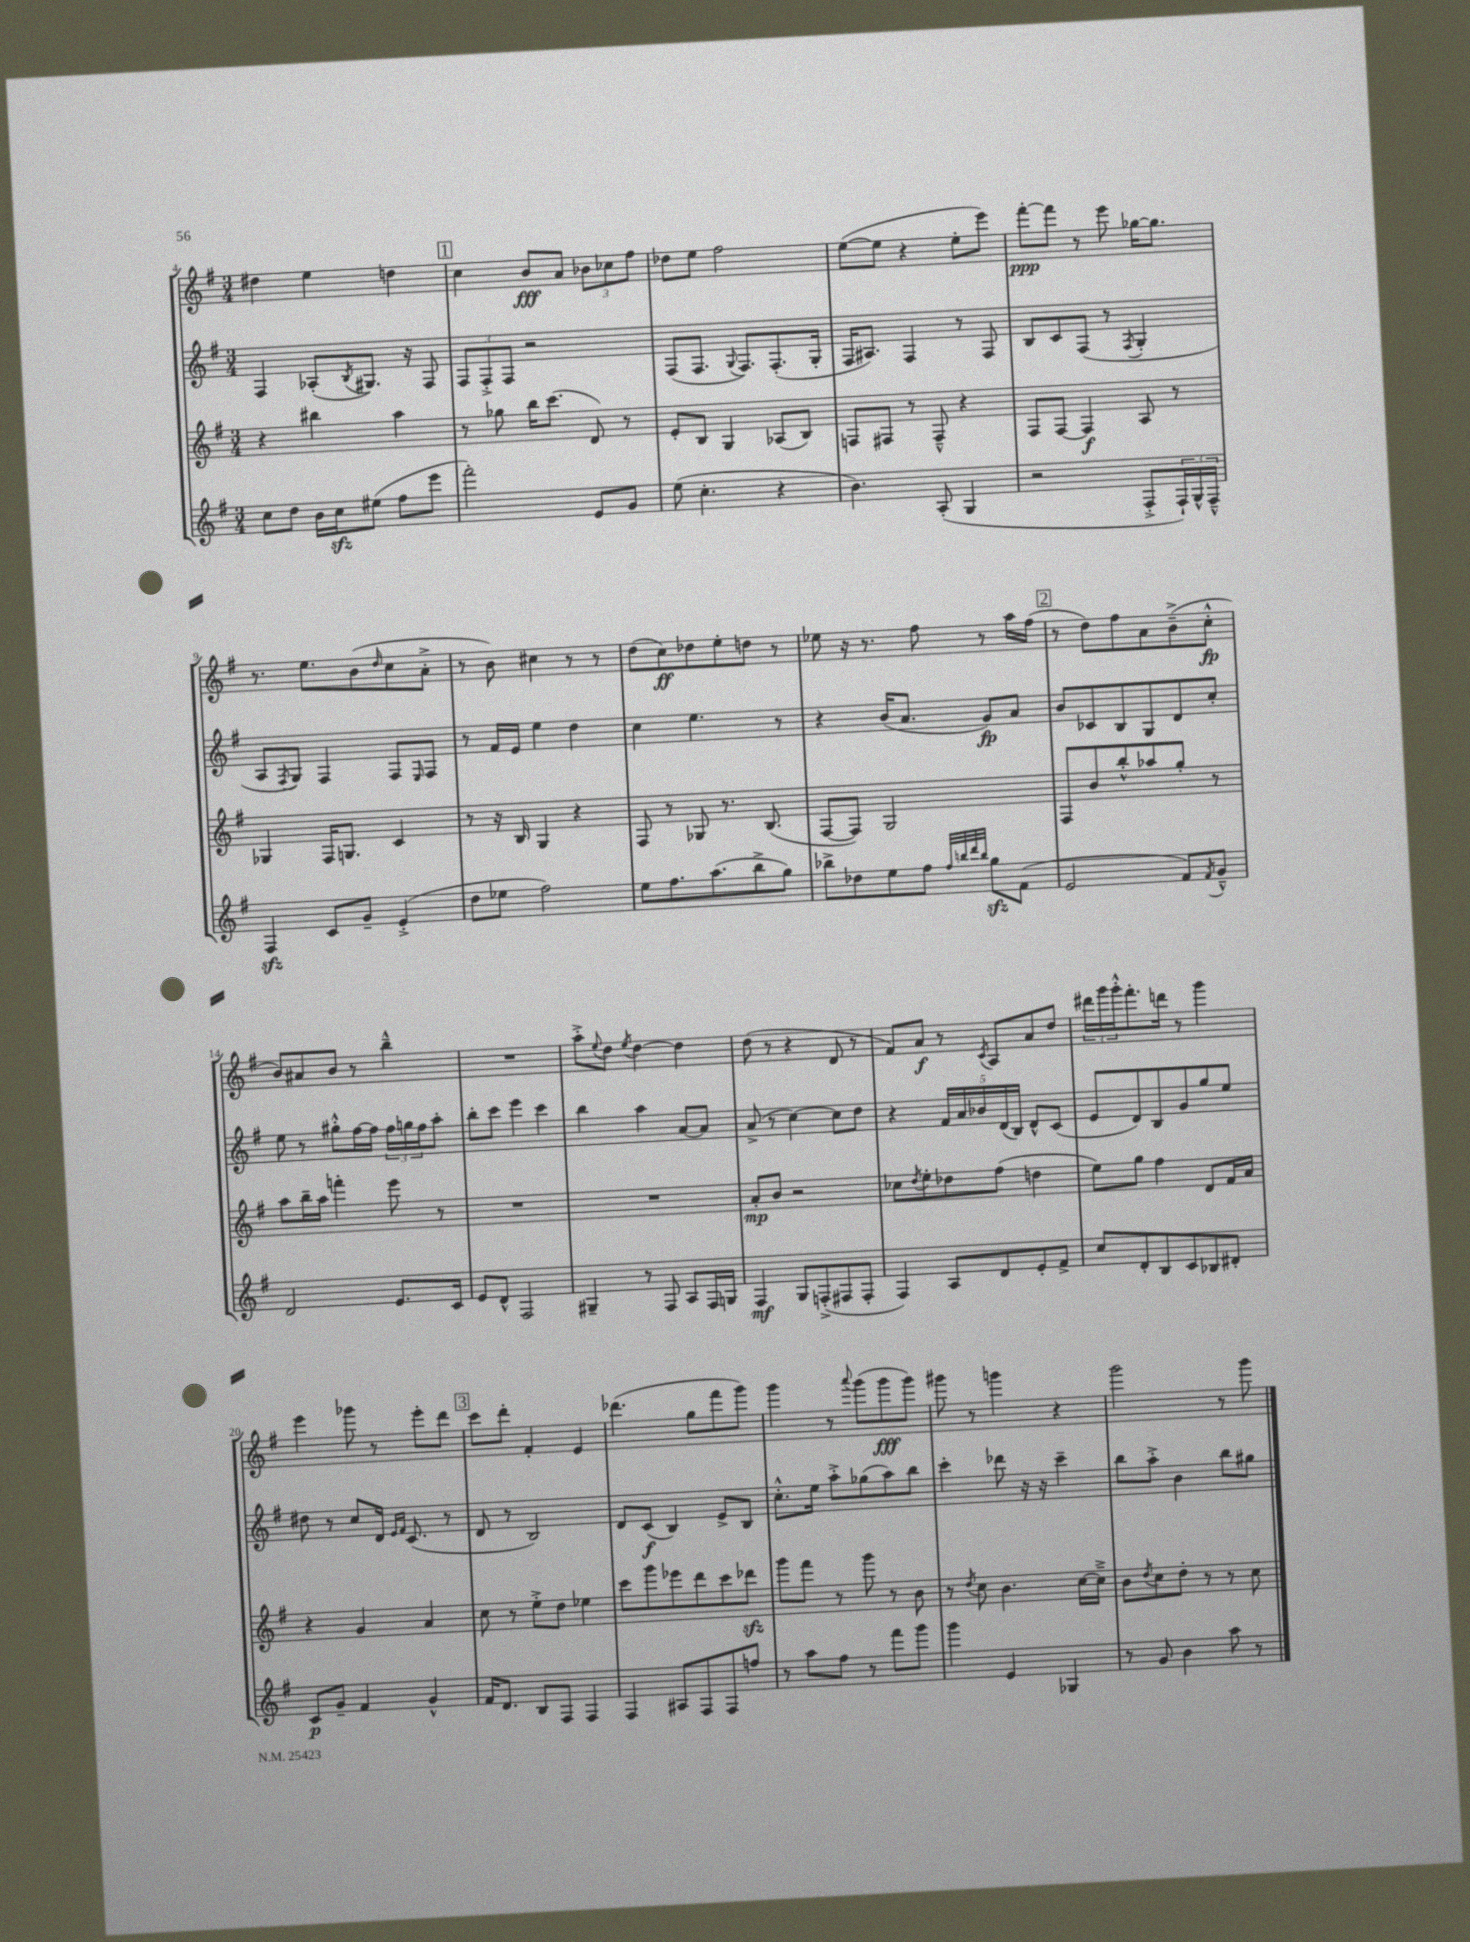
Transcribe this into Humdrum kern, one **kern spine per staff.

**kern	**dynam	**kern	**dynam	**kern	**dynam	**kern	**dynam
*part4	*part4	*part3	*part3	*part2	*part2	*part1	*part1
*staff4	*staff4	*staff3	*staff3	*staff2	*staff2	*staff1	*staff1
*clefG2	*	*clefG2	*	*clefG2	*	*clefG2	*
*k[f#]	*	*k[f#]	*	*k[f#]	*	*k[f#]	*
*M3/4	*	*M3/4	*	*M3/4	*	*M3/4	*
=4	=4	=4	=4	=4	=4	=4	=4
8cc\L	.	4r	.	4F#/	.	4dd#X\	.
8dd\J	.	.	.	.	.	.	.
16b\LL	.	4bb#X\	.	(8A-X'/L	.	4ee\	.
16cczz\J	.	.	.	.	.	.	.
.	.	.	.	8qB/	.	.	.
(8ee#X\J	.	.	.	8.G#X/J)	.	.	.
8ff#\L	.	4aa\	.	.	.	4ddn\	.
.	.	.	.	16r	.	.	.
8eee\J	.	.	.	8F#/	.	.	.
!!LO:REH:place=s1:t=1
=5	=5	=5	=5	=5	=5	=5	=5
2fff#'\)	.	8r	.	12F#/L	.	4cc\	.
.	.	.	.	12F#'^/	.	.	.
.	.	8gg-X\	.	.	.	.	.
.	.	.	.	12F#/J	.	.	.
.	.	16bb\KL	.	2r	.	8b/L	fff
.	.	(8.ccc\J	.	.	.	.	.
.	.	.	.	.	.	8a/J	.
8e/L	.	8d/)	.	.	.	12b-X\L	.
.	.	.	.	.	.	12cc-X\	.
8g/J	.	8r	.	.	.	.	.
.	.	.	.	.	.	12ff#\J	.
=6	=6	=6	=6	=6	=6	=6	=6
(8ee\	.	8e'/L	.	(8F#/L	.	8dd-X\L	.
4.cc'\	.	8B/J	.	8.F#/J	.	8ee\J	.
.	.	4G/	.	.	.	2ff#\	.
.	.	.	.	8qqG/	.	.	.
.	.	.	.	8.F#/L)	.	.	.
4r	.	(8A-X/L	.	(8.F#'/	.	.	.
.	.	8B/J)	.	.	.	.	.
.	.	.	.	16G'/Jk	.	.	.
=7	=7	=7	=7	=7	=7	=7	=7
4.b\)	.	8Fn/L	.	16F#/KL	.	([8ee\L	.
.	.	.	.	8.A#X/J)	.	.	.
.	.	8F#X/J	.	.	.	8ee\J]	.
.	.	8r	.	4F#/	.	4r	.
(8A'/	.	8F#~^^/	.	.	.	.	.
4G/	.	4r	.	8r	.	8ee'\L	.
.	.	.	.	8F#/	.	8eee\J)	.
=8	=8	=8	=8	=8	=8	=8	=8
2r	.	8F#/L	.	8B/L	.	[8fff#'\L	ppp
.	.	[8F#/J	.	8c/	.	8fff#\J]	.
.	.	4F#/]	f	(8F#/J	.	8r	.
.	.	.	.	8r	.	8eee\	.
.	.	.	.	8qF#/	.	.	.
8F#'^/L	.	8A/	.	4G'/	.	[16gg-X\KL	.
.	.	.	.	.	.	8.gg-\J]	.
24F#`/L)	.	8r	.	.	.	.	.
24G^^/	.	.	.	.	.	.	.
24F#~^^/JJ	.	.	.	.	.	.	.
!!LO:LB:g=z
=9	=9	=9	=9	=9	=9	=9	=9
4F#zz/	.	4G-X/	.	8A/L	.	8.r	.
.	.	.	.	8qF#/	.	.	.
.	.	.	.	8G/J)	.	.	.
.	.	.	.	.	.	8.ee\L	.
8c/L	.	16F#/KL	.	4F#/	.	.	.
.	.	8.Gn/J	.	.	.	.	.
8g~/J	.	.	.	.	.	(8b\	.
.	.	.	.	.	.	16qqdd/	.
(4e'^/	.	4c/	.	8F#/L	.	8cc\	.
.	.	.	.	16qqE/	.	.	.
.	.	.	.	8F#/J	.	8a'^\J	.
=10	=10	=10	=10	=10	=10	=10	=10
8dd\L	.	8r	.	8r	.	8r	.
8ee-X\J	.	16r	.	16f#/LL	.	8b\)	.
.	.	16B/	.	16e/JJ	.	.	.
2ff#\)	.	4G/	.	4ee\	.	4cc#X\	.
.	.	4r	.	4dd\	.	8r	.
.	.	.	.	.	.	8r	.
=11	=11	=11	=11	=11	=11	=11	=11
8ee\L	.	8F#/	.	4cc\	.	(8dd\L	.
8.ff#\	.	8r	.	.	.	8cc\)	ff
.	.	8G-X/	.	4.ee\	.	8dd-X\	.
(8.aa\	.	.	.	.	.	.	.
.	.	8.r	.	.	.	8ee'\	.
8bb^\	.	.	.	.	.	8ddn\J	.
.	.	(8.B/	.	.	.	.	.
8gg\J)	.	.	.	8r	.	8r	.
=12	=12	=12	=12	=12	=12	=12	=12
8bb-X^\L	.	[8F#/L	.	4r	.	8ee-X\	.
8dd-X\	.	8F#/J])	.	.	.	16r	.
.	.	.	.	.	.	8.r	.
8ee\	.	2G/	.	(16b/KL	.	.	.
.	.	.	.	8.a/J	.	.	.
8ff#\J	.	.	.	.	.	8ff#\	.
32qqff#/LLL	.	.	.	.	.	.	.
32qqbbn/	.	.	.	.	.	.	.
32qqddd/	.	.	.	.	.	.	.
32qqbb/JJJ	.	.	.	.	.	.	.
8ggzz\L	.	.	.	8g/L)	fp	8r	.
(8f#\J	.	.	.	8a/J	.	16aa\LL	.
.	.	.	.	.	.	(16ff#\JJ	.
!!LO:REH:place=s1:t=2
=13	=13	=13	=13	=13	=13	=13	=13
2e/	.	8F#/L	.	8b/L	.	8r	.
.	.	8b/	.	8c-X/	.	8dd\L)	.
.	.	8bb'^^/	.	8B/	.	8ff#\	.
.	.	8aa-X/	.	8G/	.	8a\	.
8f#/L)	.	8gg'/J	.	8d/	.	(8b~^\	.
8qf#/	.	.	.	.	.	.	.
8g~^^/J	.	8r	.	8cc'/J	.	8cc'^^\J	fp
!!LO:LB:g=z
=14	=14	=14	=14	=14	=14	=14	=14
2d/	.	8aa\L	.	8ee\	.	8b/L)	.
.	.	16bb~\L	.	8r	.	8a#X/	.
.	.	16aa\JJ	.	.	.	.	.
.	.	4fffn'\	.	8gg#X'^^\L	.	8b/J	.
.	.	.	.	[16ff#\L	.	8r	.
.	.	.	.	16ff#\JJ]	.	.	.
8.e/L	.	8eee\	.	24ff#\LL	.	4bb~^^\	.
.	.	.	.	24ggn\	.	.	.
.	.	.	.	24ff#\J	.	.	.
.	.	8r	.	8aa'\J	.	.	.
16c/Jk	.	.	.	.	.	.	.
=15	=15	=15	=15	=15	=15	=15	=15
8e/L	.	2.r	.	8bb'\L	.	2.r	.
8d^^/J	.	.	.	8ccc\J	.	.	.
2F#/	.	.	.	4eee\	.	.	.
.	.	.	.	4ccc\	.	.	.
=16	=16	=16	=16	=16	=16	=16	=16
4G#X~/	.	2.r	.	4bb\	.	8aa'^\L	.
.	.	.	.	.	.	8qqee/	.
.	.	.	.	.	.	8dd\J	.
.	.	.	.	.	.	8qee/	.
8r	.	.	.	4aa\	.	[4dd\	.
8F#/	.	.	.	.	.	.	.
8A/L	.	.	.	[8a/L	.	4dd\]	.
16F#/L	.	.	.	8a/J]	.	.	.
16Gn/JJ	.	.	.	.	.	.	.
=17	=17	=17	=17	=17	=17	=17	=17
4F#/	mf	8a'/L	mp	(8a^/	.	(8dd\	.
.	.	8b/J	.	8r	.	8r	.
8G/L	.	2r	.	[4cc\)	.	4r	.
(8Fn'^/	.	.	.	.	.	.	.
8F#X/	.	.	.	8cc\L]	.	8d/	.
8F#'/J	.	.	.	8dd\J	.	8r	.
=18	=18	=18	=18	=18	=18	=18	=18
4F#/)	.	8cc-X\L	.	4r	.	8f#/L)	.
.	.	8qdd/	.	.	.	.	.
.	.	8ee'\	.	.	.	8a/J	f
8A/L	.	8dd-X\	.	20f#/LL	.	8r	.
.	.	.	.	20a/	.	.	.
.	.	.	.	20b-X/	.	.	.
.	.	.	.	.	.	8qc/	.
8d/	.	(8ff#\J	.	.	.	8A/L	.
.	.	.	.	(20d/	.	.	.
.	.	.	.	20B/JJ)	.	.	.
8e'/	.	4ddn\	.	8d^^/L	.	8a/	.
8f#^/J	.	.	.	(8c/J	.	8dd/J	.
=19	=19	=19	=19	=19	=19	=19	=19
8cc/L	.	8ee\L)	.	8e/L	.	24ddd#X\LL	.
.	.	.	.	.	.	24ggg\	.
.	.	.	.	.	.	24ggg'^^\J	.
8d'/	.	8gg\J	.	8d/)	.	8.fff#'\	.
8B/	.	4ff#\	.	8B/	.	.	.
.	.	.	.	.	.	16dddn\Jk	.
8c/	.	.	.	8g/	.	8r	.
8B-X/	.	8d/L	.	8gg/	.	4ggg\	.
8d#X'/J	.	16f#/L	.	8ee/J	.	.	.
.	.	16a/JJ	.	.	.	.	.
!!LO:LB:g=z
=20	=20	=20	=20	=20	=20	=20	=20
8c/L	p	4r	.	8dd#X\	.	4eee\	.
8g~/J	.	.	.	8r	.	.	.
4f#/	.	4g/	.	8cc/L	.	8ggg-X\	.
.	.	.	.	16d/Jk	.	8r	.
.	.	.	.	16qqe/LL	.	.	.
.	.	.	.	16qqf#/JJ	.	.	.
.	.	.	.	(8.c/	.	.	.
4g^^/	.	4a/	.	.	.	8eee'\L	.
.	.	.	.	8r	.	8ddd\J	.
!!LO:REH:place=s1:t=3
=21	=21	=21	=21	=21	=21	=21	=21
16f#/KL	.	8cc\	.	8d/	.	8ccc\L	.
8.d/J	.	.	.	.	.	.	.
.	.	8r	.	8r	.	8ddd'\J	.
8B/L	.	8ee'^\L	.	2B/)	.	4f#'/	.
8F#/J	.	8dd\J	.	.	.	.	.
4F#/	.	4ee-X\	.	.	.	4e/	.
=22	=22	=22	=22	=22	=22	=22	=22
4F#/	.	8ccc\L	.	8d/L	.	(4.ddd-X\	.
.	.	8ggg\	.	(8c/J	f	.	.
8A#X/L	.	8eee-X\	.	4B/)	.	.	.
8F#/	.	8ddd\	.	.	.	8gg\L	.
8F#/	.	8ccc\	.	8e^/L	.	8fff#\	.
8ffn/J	.	8ddd-Xzz\J	.	8B/J	.	8ggg\J)	.
=23	=23	=23	=23	=23	=23	=23	=23
8r	.	8ggg\L	.	8.cc'^^\L	.	4ggg\	.
8aa\L	.	8fff#\J	.	.	.	.	.
.	.	.	.	16ee\Jk	.	.	.
8ff#\J	.	8r	.	8aa'^\L	.	8r	.
.	.	.	.	.	.	8qqaaa/	.
8r	.	8ggg\	.	(8gg-X\	.	(8ggg\L	.
8fff#\L	.	8r	.	8aa\)	.	8ggg\	fff
8ggg\J	.	8b\	.	8bb\J	.	8ggg\J)	.
=24	=24	=24	=24	=24	=24	=24	=24
4ggg\	.	8r	.	4ccc'\	.	8ggg#X\	.
.	.	8qdd/	.	.	.	.	.
.	.	8cc\	.	.	.	8r	.
4e/	.	4.b\	.	8ddd-X\	.	4gggn\	.
.	.	.	.	16r	.	.	.
.	.	.	.	16r	.	.	.
4G-X/	.	.	.	4ccc~\	.	4r	.
.	.	[16cc\LL	.	.	.	.	.
.	.	16cc~^\JJ]	.	.	.	.	.
=25	=25	=25	=25	=25	=25	=25	=25
8r	.	8b\L	.	8bb\L	.	2ggg\	.
.	.	8qdd/	.	.	.	.	.
8g/	.	8cc\	.	8aa'^\J	.	.	.
4b\	.	8dd'\J	.	4b\	.	.	.
.	.	8r	.	.	.	.	.
8aa\	.	8r	.	8bb\L	.	8r	.
8r	.	8cc\	.	8gg#X\J	.	8ggg\	.
==	==	==	==	==	==	==	==
*-	*-	*-	*-	*-	*-	*-	*-
